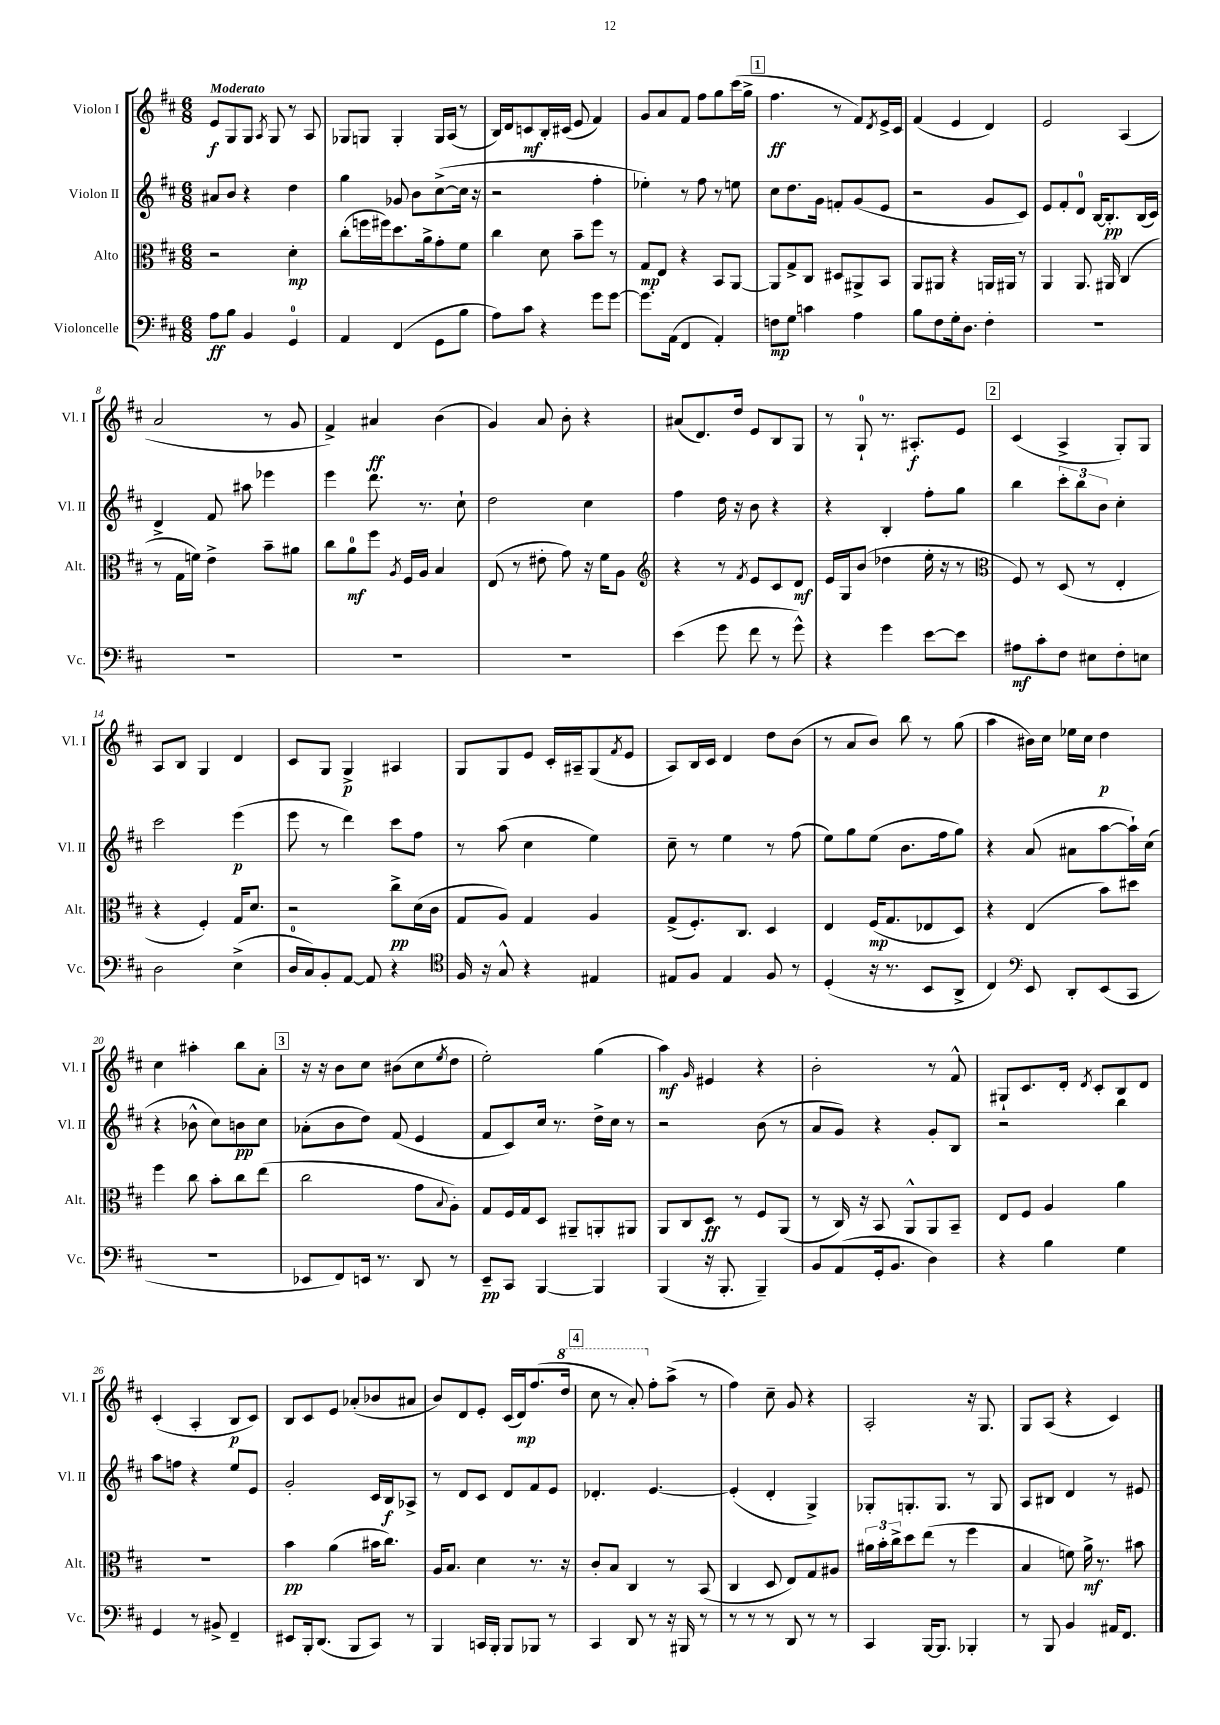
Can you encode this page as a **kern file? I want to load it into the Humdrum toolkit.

**kern	**dynam	**kern	**dynam	**kern	**dynam	**kern	**dynam
*part4	*part4	*part3	*part3	*part2	*part2	*part1	*part1
*staff4	*staff4	*staff3	*staff3	*staff2	*staff2	*staff1	*staff1
*I"Violoncelle	*	*I"Alto	*	*I"Violon II	*	*I"Violon I	*
*I'Vc.	*	*I'Alt.	*	*I'Vl. II	*	*I'Vl. I	*
*clefF4	*	*clefC3	*	*clefG2	*	*clefG2	*
*k[f#c#]	*	*k[f#c#]	*	*k[f#c#]	*	*k[f#c#]	*
*M6/8	*	*M6/8	*	*M6/8	*	*M6/8	*
=1	=1	=1	=1	=1	=1	=1	=1
!	!	!	!	!	!	!LO:TX:a:B:t=Moderato	!
8A\L	ff	2r	.	8a#X/L	.	8e/L	f
8B\J	.	.	.	8b/J	.	8G/	.
4BB/	.	.	.	4r	.	8G/J	.
.	.	.	.	.	.	8qA/	.
.	.	.	.	.	.	8G/	.
4GG/	.	4d'\	mp	4dd\	.	8r	.
.	.	.	.	.	.	8A/	.
=2	=2	=2	=2	=2	=2	=2	=2
4AA/	.	(8cc#'\L	.	4gg\	.	8G-X/L	.
.	.	16ffn\L	.	.	.	8Gn/J	.
.	.	16ff#X\J)	.	.	.	.	.
(4FF#/	.	8.dd\	.	8g-X/	.	4G'/	.
.	.	.	.	8b\L	.	.	.
.	.	16a^\k	.	.	.	.	.
8GG\L	.	8g'\	.	([8cc#^\	.	16G/LL	.
.	.	.	.	.	.	(16A/JJ	.
8B\J	.	8f#\J	.	16cc#\Jk]	.	8r	.
.	.	.	.	16r	.	.	.
=3	=3	=3	=3	=3	=3	=3	=3
8A\L)	.	4cc#\	.	2r	.	16B/LL)	.
.	.	.	.	.	.	16d/J	.
8c#\J	.	.	.	.	.	8cn/	mf
4r	.	8d\	.	.	.	16B'/L	.
.	.	.	.	.	.	(16c#X/JJ	.
.	.	8b~\L	.	.	.	8e/	.
8g\L	.	8ff#\J	.	4ff#'\	.	4f#/)	.
[8g\J	.	8r	.	.	.	.	.
=4	=4	=4	=4	=4	=4	=4	=4
8.g\L]	.	8G/L	mp	4ee-X'\)	.	8g/L	.
.	.	8E/J	.	.	.	8a/	.
(16AA\Jk	.	.	.	.	.	.	.
4FF#/	.	4r	.	8r	.	8f#/J	.
.	.	.	.	8ff#\	.	8ff#\L	.
4AA'/)	.	8BB/L	.	8r	.	8gg\	.
.	.	[8AA/J	.	8een\	.	(16ccc#\L	.
.	.	.	.	.	.	16gg^\JJ	.
!!LO:REH:place=s1:t=1
=5	=5	=5	=5	=5	=5	=5	=5
8Fn\L	mp	8AA/L]	.	8cc#\L	.	4.ff#\	ff
8G\J	.	8G^/	.	8.dd\	.	.	.
4cn\	.	8C#/J	.	.	.	.	.
.	.	.	.	16g\Jk	.	.	.
.	.	8D#X/L	.	8fn'/L	.	8r	.
4A\	.	8AA#X^/	.	(8g/	.	8f#/L)	.
.	.	.	.	.	.	8qd/	.
.	.	8BB/J	.	8e/J	.	16e^/L	.
.	.	.	.	.	.	16c#/JJ	.
=6	=6	=6	=6	=6	=6	=6	=6
8B\L	.	8AA/L	.	2r	.	(4f#/	.
8F#\	.	8AA#X/J	.	.	.	.	.
16G'\k	.	4r	.	.	.	4e/	.
8.D\J	.	.	.	.	.	.	.
4F#'\	.	16AAn/LL	.	8g/L	.	4d/)	.
.	.	16AA#X/JJ	.	.	.	.	.
.	.	8r	.	8c#/J)	.	.	.
=7	=7	=7	=7	=7	=7	=7	=7
2.r	.	4AA/	.	8e/L	.	2e/	.
.	.	.	.	8f#'/	.	.	.
.	.	8.AA/	.	8d/J	.	.	.
.	.	.	.	[16B/KL	.	.	.
.	.	16AA#X/	.	8.B'/]	pp	.	.
.	.	(4C#/	.	.	.	(4A/	.
.	.	.	.	(16B/L	.	.	.
.	.	.	.	16c#/JJ)	.	.	.
!!LO:LB:g=z
=8	=8	=8	=8	=8	=8	=8	=8
2.r	.	8r	.	4d^/	.	2a/	.
.	.	16G\LL	.	.	.	.	.
.	.	16fn\JJ)	.	.	.	.	.
.	.	4e^\	.	8f#/	.	.	.
.	.	.	.	8aa#X\	.	.	.
.	.	8b~\L	.	4eee-X\	.	8r	.
.	.	8a#X\J	.	.	.	8g/	.
=9	=9	=9	=9	=9	=9	=9	=9
2.r	.	8cc#\L	.	4eee\	.	4f#^/)	.
.	.	8a\	mf	.	.	.	.
.	.	8ff#\J	.	8.ddd\	.	4a#X/	ff
.	.	8qA/	.	.	.	.	.
.	.	16F#/LL	.	.	.	.	.
.	.	16A/JJ	.	8.r	.	.	.
.	.	4B/	.	.	.	(4b\	.
.	.	.	.	8cc#`\	.	.	.
=10	=10	=10	=10	=10	=10	=10	=10
2.r	.	(8E/	.	2dd\	.	4g/)	.
.	.	8r	.	.	.	.	.
.	.	8e#X'\	.	.	.	8a/	.
.	.	8g\)	.	.	.	8b'\	.
.	.	16r	.	4cc#\	.	4r	.
.	.	16f#\KL	.	.	.	.	.
.	.	8A\J	.	.	.	.	.
=11	=11	=11	=11	=11	=11	=11	=11
*	*	*clefG2	*	*	*	*	*
(4e\	.	4r	.	4ff#\	.	(8a#X/L	.
.	.	.	.	.	.	8.d/)	.
8g\	.	8r	.	16dd\	.	.	.
.	.	.	.	16r	.	16dd/Jk	.
.	.	8qf#/	.	.	.	.	.
8f#\	.	8e/L	.	8b\	.	8e/L	.
8r	.	8c#/	.	4r	.	8B/	.
8g^^\)	.	8d/J	mf	.	.	8G/J	.
=12	=12	=12	=12	=12	=12	=12	=12
4r	.	16e/LL	.	4r	.	8r	.
.	.	16G/J	.	.	.	.	.
.	.	(8b/J	.	.	.	8G`/	.
4g\	.	4dd-X\	.	4B'/	.	8.r	.
.	.	.	.	.	.	8.A#X'/L	f
[8e\L	.	16ee'\	.	8ff#'\L	.	.	.
.	.	16r	.	.	.	.	.
8e\J]	.	8r	.	8gg\J	.	8e/J	.
!!LO:REH:place=s1:t=2
=13	=13	=13	=13	=13	=13	=13	=13
*	*	*clefC3	*	*	*	*	*
8A#X\L	mf	8F#/)	.	4bb\	.	(4c#/	.
8c#'\	.	8r	.	.	.	.	.
8F#\J	.	(8D/	.	12ccc#'\L	.	4A^/	.
.	.	.	.	12bb\	.	.	.
8E#X\L	.	8r	.	.	.	.	.
.	.	.	.	12b\J	.	.	.
8F#'\	.	4E'/	.	4cc#'\	.	8G'/L)	.
8En\J	.	.	.	.	.	8G/J	.
!!LO:LB:g=z
=14	=14	=14	=14	=14	=14	=14	=14
2D\	.	4r	.	2ccc#\	.	8A/L	.
.	.	.	.	.	.	8B/J	.
.	.	4F#'/)	.	.	.	4G/	.
(4E^\	.	16G/KL	.	(4eee\	p	4d/	.
.	.	8.d/J	.	.	.	.	.
=15	=15	=15	=15	=15	=15	=15	=15
16D/LL	.	2r	.	8eee\	.	8c#/L	.
16C#/J)	.	.	.	.	.	.	.
8BB'/	.	.	.	8r	.	8G/J	.
[8AA/J	.	.	.	4ddd\)	.	4G^/	p
8AA/]	.	.	.	.	.	.	.
4r	.	8cc#^\L	pp	8ccc#\L	.	4A#X/	.
.	.	(16d\L	.	8ff#\J	.	.	.
.	.	16c#\JJ	.	.	.	.	.
=16	=16	=16	=16	=16	=16	=16	=16
*clefC4	*	*	*	*	*	*	*
16F#/	.	8G/L	.	8r	.	8G/L	.
16r	.	.	.	.	.	.	.
8G^^/	.	8A/J)	.	(8aa\	.	8G/	.
4r	.	4G/	.	4cc#\	.	8e/J	.
.	.	.	.	.	.	16c#'/LL	.
.	.	.	.	.	.	16A#X~/J	.
4E#X/	.	4A/	.	4ee\)	.	(8G/	.
.	.	.	.	.	.	8qf#/	.
.	.	.	.	.	.	8e/J	.
=17	=17	=17	=17	=17	=17	=17	=17
8E#X/L	.	(8G^/L	.	8cc#~\	.	8A/L)	.
8F#/J	.	8.F#'/)	.	8r	.	16B/L	.
.	.	.	.	.	.	16c#/JJ	.
4E#/	.	.	.	4ee\	.	4d/	.
.	.	8.C#/J	.	.	.	.	.
8F#/	.	4D/	.	8r	.	8dd\L	.
8r	.	.	.	(8ff#\	.	(8b\J	.
=18	=18	=18	=18	=18	=18	=18	=18
(4D'/	.	4E/	.	8ee\L)	.	8r	.
.	.	.	.	8gg\	.	8a/L	.
16r	.	(16F#/KL	mp	(8ee\J	.	8b/J)	.
8.r	.	8.G/	.	.	.	.	.
.	.	.	.	8.b\L	.	8bb\	.
8BB/L	.	8E-X/	.	.	.	8r	.
.	.	.	.	16ff#\k	.	.	.
8AA^/J	.	8D/J)	.	8gg\J)	.	(8gg\	.
=19	=19	=19	=19	=19	=19	=19	=19
4C#/)	.	4r	.	4r	.	4aa\	.
*clefF4	*	*	*	*	*	*	*
8EE/	.	(4E/	.	(8a/	.	16b#X\LL)	.
.	.	.	.	.	.	16cc#\JJ	.
8DD'/L	.	.	.	8a#X\L	.	16ee-X\LL	.
.	.	.	.	.	.	16cc#\JJ	.
(8EE/	.	8b\L)	.	[8aa\	.	4dd\	p
8CC#/J	.	8dd#X\J	.	16aa`\L])	.	.	.
.	.	.	.	(16cc#\JJ	.	.	.
!!LO:LB:g=z
=20	=20	=20	=20	=20	=20	=20	=20
2.r	.	4ff#\	.	4r	.	4cc#\	.
.	.	8cc#\	.	8b-X^^\	.	4aa#X'\	.
.	.	8b'\L	.	8cc#\L)	.	.	.
.	.	8cc#\	.	8bn\	pp	8bb\L	.
.	.	(8ee\J	.	8cc#\J	.	8a'\J	.
!!LO:REH:place=s1:t=3
=21	=21	=21	=21	=21	=21	=21	=21
8EE-X/L	.	2cc#\	.	(8a-X'\L	.	16r	.
.	.	.	.	.	.	16r	.
8FF#/)	.	.	.	8b\	.	8b\L	.
16EEn/Jk	.	.	.	8dd\J)	.	8cc#\J	.
8.r	.	.	.	.	.	.	.
.	.	.	.	(8f#/	.	(8b#X\L	.
8DD/	.	8g\L	.	4e/	.	8cc#\	.
.	.	8qqB/	.	.	.	8qee/	.
8r	.	8A'\J)	.	.	.	8dd\J	.
=22	=22	=22	=22	=22	=22	=22	=22
8EE~/L	pp	8G/L	.	8f#/L	.	2ee'\)	.
8CC#/J	.	16F#/L	.	8c#/)	.	.	.
.	.	16G/J	.	.	.	.	.
[4BBB/	.	8D/J	.	16cc#/Jk	.	.	.
.	.	.	.	8.r	.	.	.
.	.	8AA#X~/L	.	.	.	.	.
4BBB/]	.	8AAn'/	.	16dd^\LL	.	(4gg\	.
.	.	.	.	16cc#\JJ	.	.	.
.	.	8AA#X/J	.	8r	.	.	.
=23	=23	=23	=23	=23	=23	=23	=23
(4BBB/	.	8AA/L	.	2r	.	4aa\)	mf
.	.	8C#/	.	.	.	.	.
.	.	.	.	.	.	16qqg/	.
16r	.	8D/J	ff	.	.	4e#X/	.
8.BBB'/	.	.	.	.	.	.	.
.	.	8r	.	.	.	.	.
4BBB~/)	.	8F#/L	.	(8b\	.	4r	.
.	.	(8AA/J	.	8r	.	.	.
=24	=24	=24	=24	=24	=24	=24	=24
8BB/L	.	8r	.	8a/L	.	2b'\	.
(8AA/	.	16C#/)	.	8g/J)	.	.	.
.	.	16r	.	.	.	.	.
16GG'/k	.	8BB/	.	4r	.	.	.
8.BB/J	.	.	.	.	.	.	.
.	.	8AA^^/L	.	.	.	.	.
4D\)	.	8AA/	.	8g'/L	.	8r	.
.	.	8BB~/J	.	8B/J	.	8f#^^/	.
=25	=25	=25	=25	=25	=25	=25	=25
4r	.	8E/L	.	2r	.	8G#X`/L	.
.	.	8F#/J	.	.	.	8.c#/	.
4B\	.	4A/	.	.	.	.	.
.	.	.	.	.	.	16d'/Jk	.
.	.	.	.	.	.	8qd/	.
.	.	.	.	.	.	8c#'/L	.
4G\	.	4a\	.	4bb\	.	8B/	.
.	.	.	.	.	.	8d/J	.
!!LO:LB:g=z
=26	=26	=26	=26	=26	=26	=26	=26
4GG/	.	2.r	.	8aa\L	.	(4c#'/	.
.	.	.	.	8ffn\J	.	.	.
8r	.	.	.	4r	.	4A'/	.
8BB#X^/	.	.	.	.	.	.	.
4FF#~/	.	.	.	8ee/L	.	8B/L	p
.	.	.	.	8e/J	.	8c#/J)	.
=27	=27	=27	=27	=27	=27	=27	=27
8EE#X/L	.	4b\	pp	2g'/	.	8B/L	.
16BBB'/k	.	.	.	.	.	8c#/	.
(8.DD/J	.	.	.	.	.	.	.
.	.	(4a\	.	.	.	8e/J	.
8BBB/L	.	.	.	.	.	(8a-X'/L	.
8CC#/J)	.	16b#X\KL	.	16c#/LL	.	8b-X/	.
.	.	8.cc#\J)	.	16B/J	f	.	.
8r	.	.	.	8A-X^/J	.	8a#X/J	.
=28	=28	=28	=28	=28	=28	=28	=28
4BBB/	.	16A/KL	.	8r	.	8b/L)	.
.	.	8.B/J	.	.	.	.	.
.	.	.	.	8d/L	.	8d/	.
16CCn/LL	.	4d\	.	8c#/J	.	8e'/J	.
16BBB'/JJ	.	.	.	.	.	.	.
8BBB/L	.	.	.	8d/L	.	(16c#/LL	.
.	.	.	.	.	.	16d/J)	mp
8BBB-X/J	.	8.r	.	8f#/	.	(8.ff#/	.
8r	.	.	.	8e/J	.	.	.
*	*	*	*	*	*	*8va	*
.	.	16r	.	.	.	16ddd/Jk	.
!!LO:REH:place=s1:t=4
=29	=29	=29	=29	=29	=29	=29	=29
4CC#/	.	8c#'/L	.	4.d-X'/	.	8ccc#\	.
.	.	8B/J	.	.	.	8r	.
8DD/	.	4C#/	.	.	.	8aa'/)	.
*	*	*	*	*	*	*X8va	*
8r	.	.	.	[4.e/	.	8ff#'\L	.
16r	.	8r	.	.	.	(8aa^\J	.
16BBB#X/	.	.	.	.	.	.	.
8r	.	(8BB/	.	.	.	8r	.
=30	=30	=30	=30	=30	=30	=30	=30
8r	.	4C#/	.	(4e'/]	.	4ff#\)	.
8r	.	.	.	.	.	.	.
8r	.	8D/	.	4d'/	.	8cc#~\	.
8DD/	.	8E/L)	.	.	.	8g/	.
8r	.	8G/	.	4G^/)	.	4r	.
8r	.	8A#X/J	.	.	.	.	.
=31	=31	=31	=31	=31	=31	=31	=31
4CC#/	.	24a#X\LL	.	8G-X'/L	.	2A'/	.
.	.	24b'\	.	.	.	.	.
.	.	24cc#^\J	.	.	.	.	.
.	.	8dd\	.	8.Gn'/	.	.	.
[16BBB/KL	.	(8ee\J	.	.	.	.	.
8.BBB/J]	.	.	.	8.G/J	.	.	.
.	.	8r	.	.	.	.	.
4BBB-X'/	.	4ff#\	.	8r	.	16r	.
.	.	.	.	.	.	8.G/	.
.	.	.	.	8G/	.	.	.
=32	=32	=32	=32	=32	=32	=32	=32
8r	.	4B/	.	8A/L	.	8G/L	.
8BBB/	.	.	.	8B#X/J	.	(8A/J	.
4BB/	.	8fn\)	.	4d/	.	4r	.
.	.	16a^\	mf	.	.	.	.
.	.	8.r	.	.	.	.	.
16AA#X/KL	.	.	.	8r	.	4c#/)	.
8.FF#/J	.	.	.	.	.	.	.
.	.	8b#X\	.	8e#X/	.	.	.
==	==	==	==	==	==	==	==
*-	*-	*-	*-	*-	*-	*-	*-
